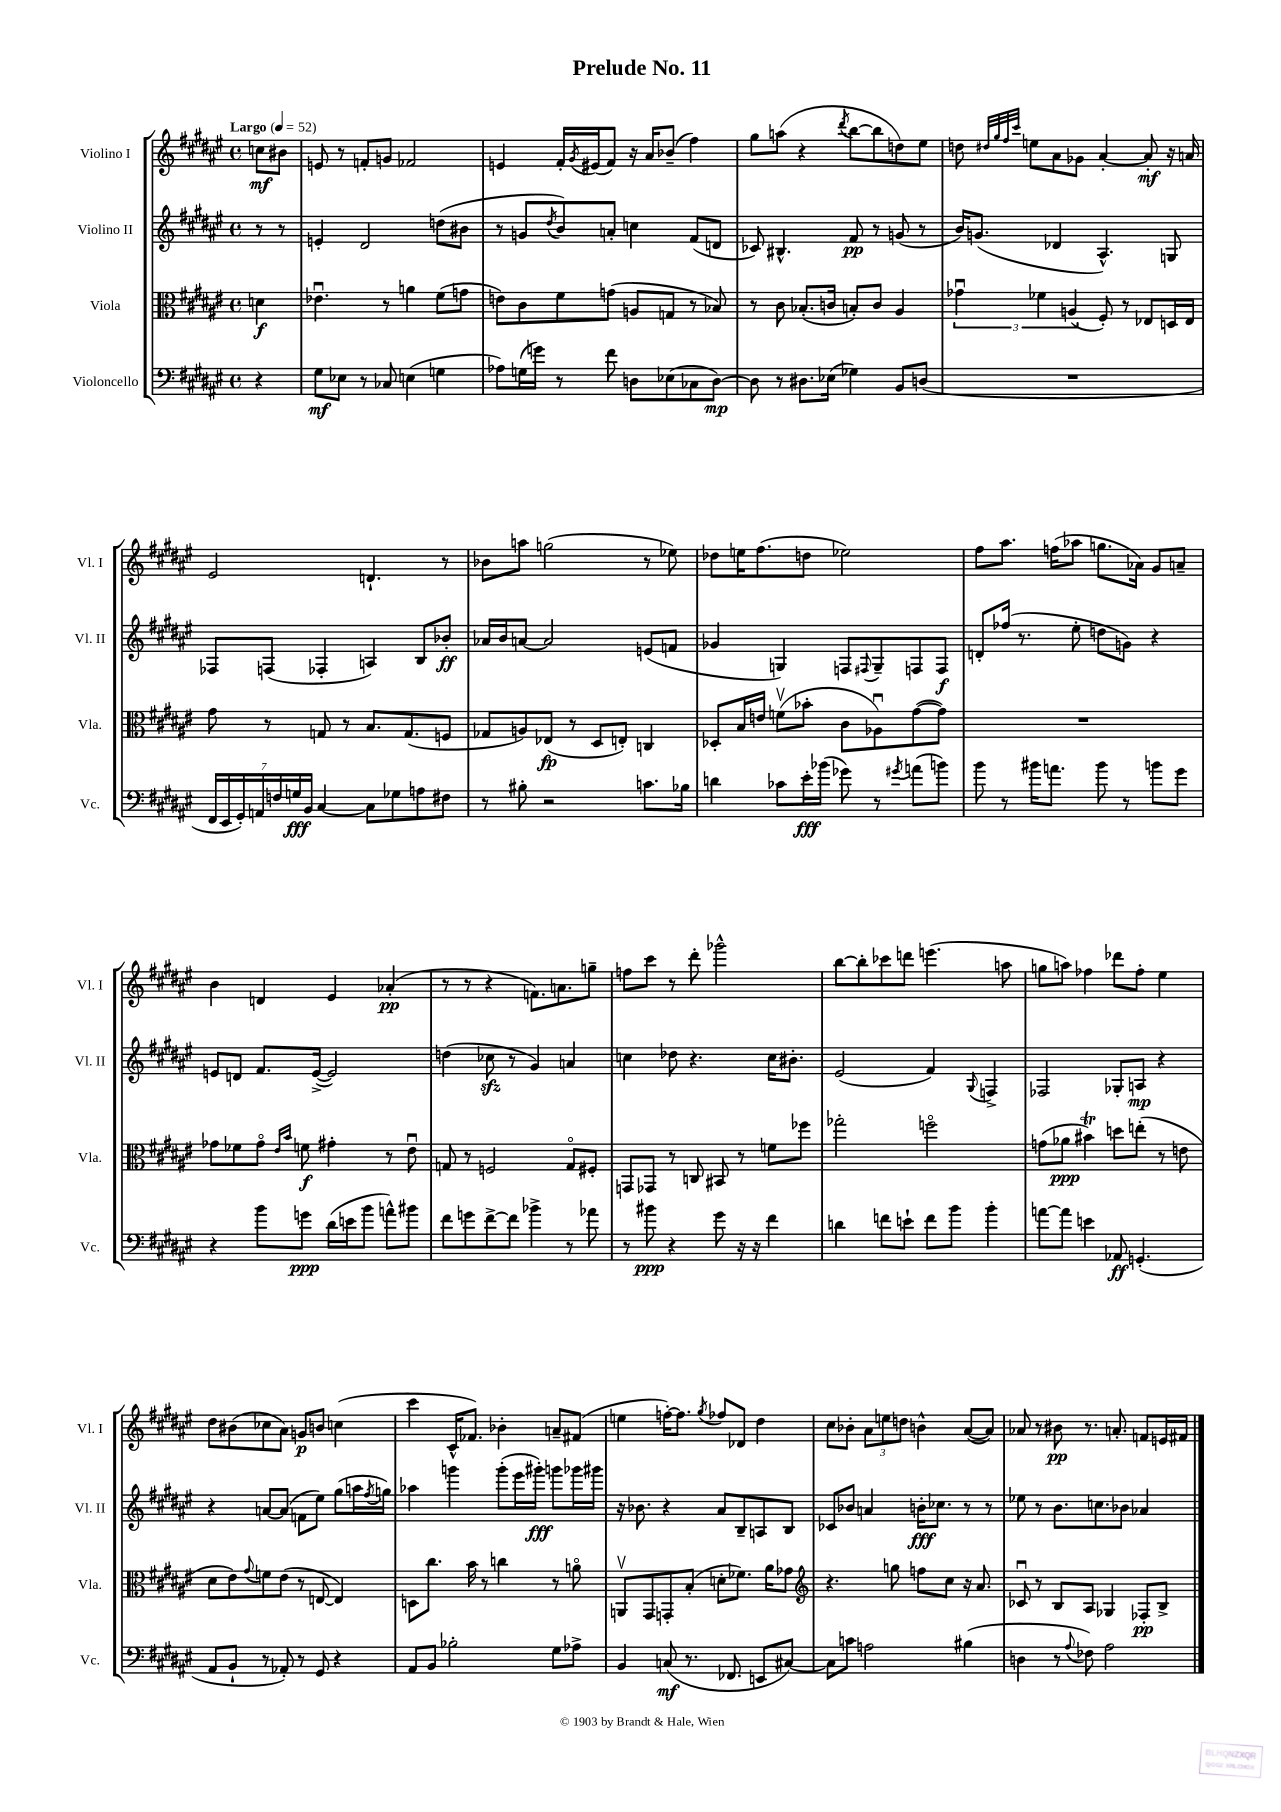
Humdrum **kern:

**kern	**dynam	**kern	**dynam	**kern	**dynam	**kern	**dynam
*part4	*part4	*part3	*part3	*part2	*part2	*part1	*part1
*staff4	*staff4	*staff3	*staff3	*staff2	*staff2	*staff1	*staff1
*I"Violoncello	*	*I"Viola	*	*I"Violino II	*	*I"Violino I	*
*I'Vc.	*	*I'Vla.	*	*I'Vl. II	*	*I'Vl. I	*
*clefF4	*	*clefC3	*	*clefG2	*	*clefG2	*
*k[f#c#g#d#a#e#]	*	*k[f#c#g#d#a#e#]	*	*k[f#c#g#d#a#e#]	*	*k[f#c#g#d#a#e#]	*
*M4/4	*	*M4/4	*	*M4/4	*	*M4/4	*
*met(c)	*	*met(c)	*	*met(c)	*	*met(c)	*
*MM52	*	*MM52	*	*MM52	*	*MM52	*
=	=	=	=	=	=	=	=
!	!	!	!	!	!	!LO:TX:a:B:t=Largo	!
4r	.	4dn\	f	8r	.	8ccn\L	mf
.	.	.	.	8r	.	8b#X\J	.
=1	=1	=1	=1	=1	=1	=1	=1
8G#\L	mf	4.e-Xu\	.	4en'/	.	8en/	.
8E-X\J	.	.	.	.	.	8r	.
8r	.	.	.	2d#/	.	8fn'/L	.
8C-X/	.	8r	.	.	.	8gn/J	.
(4En\	.	4an\	.	.	.	2f-X/	.
4Gn\	.	(8f#\L	.	(8ddn\L	.	.	.
.	.	8gn\J	.	8b#X\J	.	.	.
=2	=2	=2	=2	=2	=2	=2	=2
8A-X\L)	.	8en\L)	.	8r	.	4en/	.
(16Gn\L	.	8c#\	.	8gn/L	.	.	.
16gn\JJ)	.	.	.	.	.	.	.
.	.	.	.	8qdd#/	.	.	.
8r	.	8f#\	.	8b/)	.	16f#'/LL	.
.	.	.	.	.	.	8qg#/	.
.	.	.	.	.	.	(16e#X/J	.
8f#\	.	(8gn\J	.	8an'/J	.	8f#/J)	.
8Dn\L	.	8An/L	.	4ccn\	.	16r	.
.	.	.	.	.	.	16a#/KL	.
(8E-X\	.	8Gn/J	.	.	.	(8b-X~/J	.
8C-X\	.	8r	.	(8f#/L	.	4ff#\)	.
[8D\J)	mp	8B-X/)	.	8dn/J	.	.	.
=3	=3	=3	=3	=3	=3	=3	=3
8D\]	.	8r	.	8c-X/)	.	8gg#\L	.
8r	.	8c#\	.	4.B#X^^/	.	(8aan\J	.
8.D#X\L	.	(8.B-X'/L	.	.	.	4r	.
(16E-X\Jk	.	16cn/Jk	.	.	.	.	.
.	.	.	.	.	.	8qddd#/	.
4G-X\)	.	8Bn'/L)	.	8f#/	pp	[8bb\L	.
.	.	8c/J	.	8r	.	8bb\]	.
8BB/L	.	4A#/	.	(8gn/	.	8ddn\)	.
(8Dn/J	.	.	.	8r	.	8ee#\J	.
=4	=4	=4	=4	=4	=4	=4	=4
1r	.	6g-Xu\	.	16b/KL)	.	8ddn\	.
.	.	.	.	(8.gn/J	.	.	.
.	.	.	.	.	.	32qqdd#X/LLL	.
.	.	.	.	.	.	32qqgg#/	.
.	.	.	.	.	.	32qqff#/	.
.	.	.	.	.	.	32qqccc#/JJJ	.
.	.	.	.	.	.	8een\L	.
.	.	6f-X\	.	.	.	.	.
.	.	.	.	4d-X/	.	8a#\	.
.	.	(6An/	.	.	.	.	.
.	.	.	.	.	.	8g-X\J	.
.	.	8F#'/)	.	4.A#^^/)	.	[4a#'/	.
.	.	8r	.	.	.	.	.
.	.	8E-X/L	.	.	.	8a#'/]	mf
.	.	16Dn/L	.	8Gn/	.	16r	.
.	.	16E-/JJ	.	.	.	16an/	.
!!LO:LB:g=z
=5	=5	=5	=5	=5	=5	=5	=5
28FF#/LL	.	8g#\	.	8F-X/L	.	2e#/	.
28EE#/	.	.	.	.	.	.	.
28GG#'/)	.	.	.	.	.	.	.
28AAn/	.	.	.	.	.	.	.
.	.	8r	.	(8Fn/J	.	.	.
28Fn/	.	.	.	.	.	.	.
28Gn/	fff	.	.	.	.	.	.
28BB/JJ	.	.	.	.	.	.	.
[4C#/	.	8Gn/	.	4F-X'/	.	.	.
.	.	8r	.	.	.	.	.
8C#\L]	.	8.B/L	.	4An/)	.	4.dn`/	.
8G-X\	.	.	.	.	.	.	.
.	.	(8.G/	.	.	.	.	.
8An\	.	.	.	8B/L	.	.	.
8F#X\J	.	8Fn/J	.	8b-X'/J	ff	8r	.
=6	=6	=6	=6	=6	=6	=6	=6
8r	.	8G-X/L	.	16a-X/LL	.	8b-X\L	.
.	.	.	.	16b/J	.	.	.
8B#X'\	.	8An/)	.	[8an/J	.	8aan\J	.
2r	.	(8E-X/J	fp	2a/]	.	(2ggn\	.
.	.	8r	.	.	.	.	.
.	.	8D#/L	.	.	.	.	.
.	.	8En'/J)	.	.	.	.	.
8.cn\L	.	4Cn/	.	(8en/L	.	8r	.
.	.	.	.	8fn/J	.	8ee-X\)	.
16B-X\Jk	.	.	.	.	.	.	.
=7	=7	=7	=7	=7	=7	=7	=7
4dn\	.	8D-X'/L	.	4g-X/	.	8dd-X\L	.
.	.	16B/L	.	.	.	16een\K	.
.	.	16en/JJ	.	.	.	(8.ff#\	.
8c-X\L	.	(8fnv\L	.	4Gn/)	.	.	.
16e#'\L	fff	8b-X'\J	.	.	.	8ddn\J	.
(16b-X\JJ	.	.	.	.	.	.	.
8g-X\)	.	8c#\L	.	8Fn/L	.	2ee-X\)	.
.	.	.	.	8qqF#X/	.	.	.
8r	.	8A-Xu\)	.	8G~/	.	.	.
8qg#X/	.	.	.	.	.	.	.
(8an\L	.	([8g#\	.	8Fn/	.	.	.
8bn\J)	.	8g#\J])	.	8F/J	f	.	.
=8	=8	=8	=8	=8	=8	=8	=8
8b\	.	1r	.	8dn'/L	.	8ff#\L	.
8r	.	.	.	(16ff-X/Jk	.	8.aa#\J	.
.	.	.	.	8.r	.	.	.
16b#X\KL	.	.	.	.	.	.	.
8.an\J	.	.	.	.	.	(16ffn\KL	.
.	.	.	.	8ee#'\	.	8aa-X\J	.
8b#\	.	.	.	8ddn\L	.	8.ggn\L	.
8r	.	.	.	8gn\J)	.	.	.
.	.	.	.	.	.	16a-X\Jk)	.
8bn\L	.	.	.	4r	.	8g#/L	.
8g#\J	.	.	.	.	.	8an~/J	.
!!LO:LB:g=z
=9	=9	=9	=9	=9	=9	=9	=9
4r	.	8g-X\L	.	8en/L	.	4b\	.
.	.	8f-X\	.	8dn/J	.	.	.
8b\L	.	8g-\J	.	8.f#/L	.	4dn/	.
.	.	16qqe#/LL	.	.	.	.	.
.	.	16qqb/JJ	.	.	.	.	.
8gn\J	ppp	8fn\	f	.	.	.	.
.	.	.	.	([16e^/Jk	.	.	.
(16d#\LL	.	4g#X'\	.	2e/])	.	4e#/	.
16en\J	.	.	.	.	.	.	.
8b\J	.	.	.	.	.	.	.
8an^^\L)	.	8r	.	.	.	(4a-X'/	pp
8b#X\J	.	8e#u\	.	.	.	.	.
=10	=10	=10	=10	=10	=10	=10	=10
8f#\L	.	8Gn/	.	(4ddn\	.	8r	.
8gn\	.	8r	.	.	.	8r	.
[8f#^\	.	2Fn/	.	8cc-Xzz\	.	4r	.
8f#\J]	.	.	.	8r	.	.	.
4b-X^\	.	.	.	4g#/)	.	8.fn\L)	.
.	.	.	.	.	.	8.an\	.
8r	.	8G/L	.	4an/	.	.	.
8a-X\	.	8F#X'/J	.	.	.	8ggn~\J	.
=11	=11	=11	=11	=11	=11	=11	=11
8r	.	8GGn/L	.	4ccn\	.	8ffn\L	.
8b#X\	ppp	8GG-X/J	.	.	.	8ccc#\J	.
4r	.	8r	.	8dd-X\	.	8r	.
.	.	8Cn/	.	4.r	.	8ddd#'\	.
8g#\	.	8BB#X/	.	.	.	2ggg-X^^\	.
16r	.	8r	.	.	.	.	.
16r	.	.	.	.	.	.	.
4f#\	.	8fn\L	.	16cc\KL	.	.	.
.	.	.	.	8.b#X'\J	.	.	.
.	.	8ff-X\J	.	.	.	.	.
=12	=12	=12	=12	=12	=12	=12	=12
4dn\	.	2gg-X'\	.	(2e#/	.	[8bb\L	.
.	.	.	.	.	.	8bb'\]	.
8fn\L	.	.	.	.	.	8ccc-X\	.
8en`\J	.	.	.	.	.	8dddn\J	.
8f\L	.	2ffn\	.	4f#/)	.	(4.eeen\	.
8b\J	.	.	.	.	.	.	.
.	.	.	.	8qqG#/	.	.	.
4b'\	.	.	.	4Fn^/	.	.	.
.	.	.	.	.	.	8aan\	.
=13	=13	=13	=13	=13	=13	=13	=13
[8an\L	.	(8gn\L	.	2F-X/	.	8ggn\L	.
8a\J]	.	8a-X\J	ppp	.	.	8aan\J)	.
4en\	.	4b#Xt\)	.	.	.	4ff-X\	.
8AA-X/	ff	8ddn\L	.	8G-X'/L	.	8ddd-X\L	.
(4.GGn'/	.	(8een'\J	.	8An/J	mp	8ff-'\J	.
.	.	8r	.	4r	.	4ee#\	.
.	.	8en\	.	.	.	.	.
!!LO:LB:g=z
=14	=14	=14	=14	=14	=14	=14	=14
8AA#/L	.	8d#\L	.	4r	.	8dd#\L	.
8BB`/J	.	8e#\)	.	.	.	(8b#X\	.
.	.	8qqg#/	.	.	.	.	.
8r	.	8fn\	.	[8an/L	.	8cc-X\	.
8AA-X'/)	.	(8e#\J	.	(8a/J]	.	8a#\J)	.
8r	.	8r	.	8fn\L	.	8gn/L	p
8GG#/	.	[8En/	.	8ee#\J)	.	8bn/J	.
4r	.	4E/])	.	(8gg#\L	.	(4ccn\	.
.	.	.	.	16aan\L	.	.	.
.	.	.	.	8qff#/	.	.	.
.	.	.	.	16ggn\JJ)	.	.	.
=15	=15	=15	=15	=15	=15	=15	=15
8AA#/L	.	8Dn\L	.	4aa-X\	.	4ccc#\	.
8BB/J	.	8.cc#\J	.	.	.	.	.
2B-X'\	.	.	.	4gggn\	.	16c#^^/KL	.
.	.	16b\	.	.	.	8.f-X/J)	.
.	.	8r	.	.	.	.	.
.	.	4ccn\	.	(8ggg'\L	.	4b-X'\	.
.	.	.	.	16eee#\L	.	.	.
.	.	.	.	16ggg#X'\JJ)	fff	.	.
8G#\L	.	8r	.	8gggn\L	.	8an~/L	.
8A-X^\J	.	8an\	.	16ggg-X\L	.	(8f#X/J	.
.	.	.	.	16ggg#X\JJ	.	.	.
=16	=16	=16	=16	=16	=16	=16	=16
4BB/	.	8AAnv/L	.	16r	.	4een\	.
.	.	.	.	8.b-X\	.	.	.
.	.	8GG#/	.	.	.	.	.
(8Cn/	mf	8GGn'/	.	4r	.	[16ffn'\KL)	.
.	.	.	.	.	.	8.ff\J]	.
8.r	.	(8B'/J	.	.	.	.	.
.	.	.	.	.	.	8qgg#/	.
.	.	8dn'\L	.	8a#/L	.	8ff-X/L	.
8.FF-X/	.	.	.	.	.	.	.
.	.	8.f-X\J)	.	8B~/	.	8d-X/J	.
8EEn/L	.	.	.	8An/	.	4dd#\	.
.	.	16a#\KL	.	.	.	.	.
[8C#X/J)	.	8g-X\J	.	8B/J	.	.	.
=17	=17	=17	=17	=17	=17	=17	=17
*	*	*clefG2	*	*	*	*	*
8C#\L]	.	4.r	.	8c-X/L	.	8cc#\L	.
8cn\J	.	.	.	8b-X/J	.	8b-X'\J	.
2An\	.	.	.	4an/	.	12a#\L	.
.	.	.	.	.	.	12een\	.
.	.	8ggn\	.	.	.	.	.
.	.	.	.	.	.	12ddn\J	.
.	.	8ffn\L	.	16bn'\KL	fff	4bn^^\	.
.	.	.	.	8.cc-X\J	.	.	.
.	.	8cc#\J	.	.	.	.	.
(4B#X\	.	16r	.	8r	.	([8a#/L	.
.	.	8.a#/	.	.	.	.	.
.	.	.	.	8r	.	8a#/J])	.
=18	=18	=18	=18	=18	=18	=18	=18
4Dn\	.	8c-Xu/	.	8ee-X\	.	8a-X/	.
.	.	8r	.	8r	.	8r	.
8r	.	8B/L	.	8.b\L	.	8b#X\	pp
8qqA#/	.	.	.	.	.	.	.
8F-X\)	.	8A#/J	.	.	.	8.r	.
.	.	.	.	8.ccn\	.	.	.
2A#\	.	4G-X/	.	.	.	.	.
.	.	.	.	.	.	8.an'/	.
.	.	.	.	8b-X\J	.	.	.
.	.	8F-X'/L	pp	4a-X/	.	8fn/L	.
.	.	8B^/J	.	.	.	16en/L	.
.	.	.	.	.	.	16f#X/JJ	.
==	==	==	==	==	==	==	==
*-	*-	*-	*-	*-	*-	*-	*-
